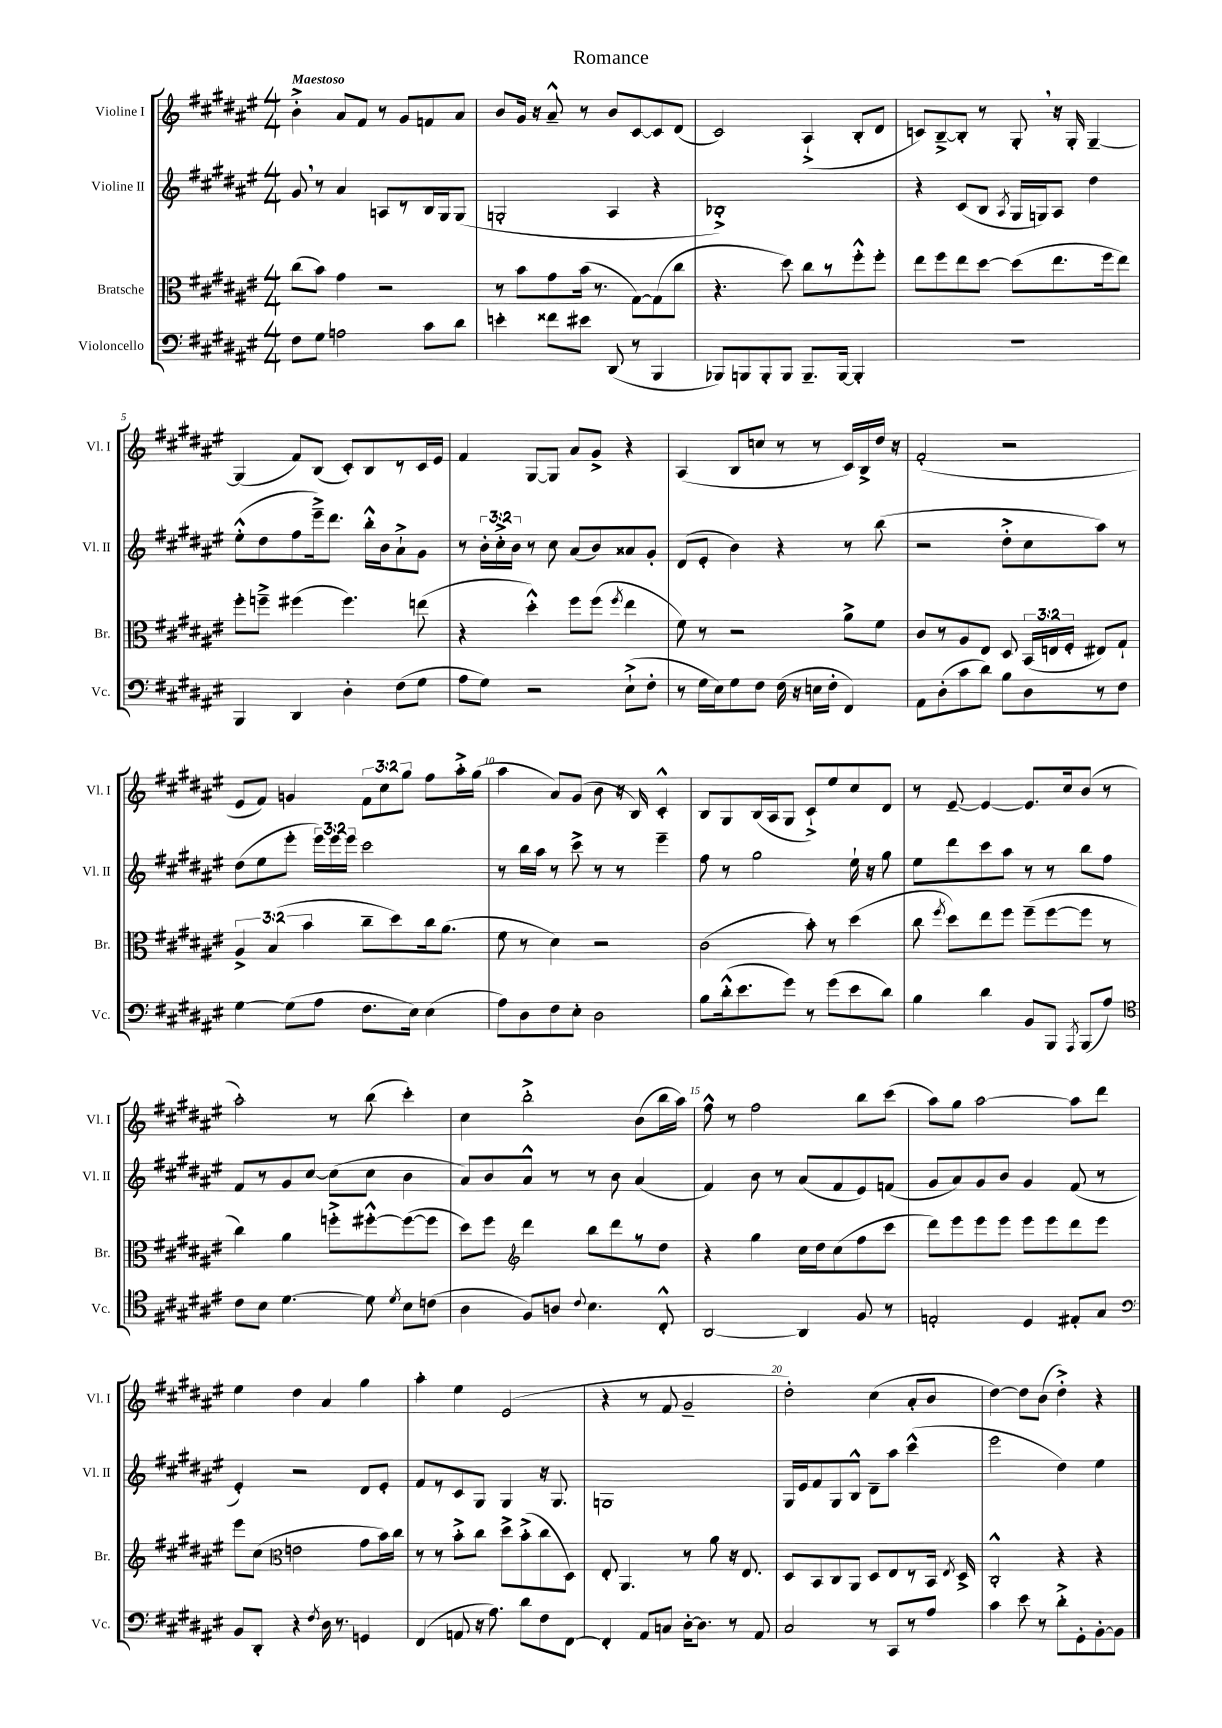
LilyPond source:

\header { title = "Romance" }
<<
\new StaffGroup <<
\new Staff = "s0" \with { instrumentName = "Violine I" shortInstrumentName = "Vl. I" } {
    \clef treble \key fis \major \numericTimeSignature \time 4/4 \override Staff.TupletNumber.text = #tuplet-number::calc-fraction-text \tempo "Maestoso"
    \autoBeamOff b'4-.-> ais'8[ fis'8] r8 gis'8[ f'8 ais'8] |
    b'8[ gis'16] r16 ais'8---^ r8 b'8[ cis'8~ cis'8 dis'8]( |
    cis'2) ais4-!->( b8[-. dis'8] |
    c'8[) b8~---> b8]-. r8 gis8-. \breathe r16 gis16-. gis4~-- |
    gis4( fis'8[) b8]( cis'8[-.) b8 r8 cis'16 eis'16] |
    fis'4 gis8[~ gis8] ais'8[ gis'8]-> r4 |
    ais4( b8[ c''8] r8 r8 cis'16[) b16-> dis''16] r16 |
    fis'2-.( r2 |
    eis'8[ fis'8]) g'4 \tuplet 3/2 { fis'8[ cis''8 gis''8] } fis''8[ ais''16-.-> gis''16]( |
    ais''4 ais'8[) gis'8]( b'8 r16 b16) cis'4-.-^ |
    b8[ gis8 b16( ais16 gis8] cis'8[-!->) eis''8 cis''8 dis'8] |
    r8 eis'8~-- eis'4~ eis'8.[ cis''16 b'8]( r8 |
    ais''2-.) r8 b''8( cis'''4-.) |
    cis''4 b''2-.-> b'8[( b''16 ais''16]) |
    fis''8-^ r8 fis''2 b''8[ cis'''8]( |
    ais''8[) gis''8] ais''2~ ais''8[ dis'''8] |
    eis''4 dis''4 ais'4 gis''4 |
    ais''4-. eis''4 eis'2( |
    r4 r8 fis'8 gis'2-- |
    dis''2-.) cis''4( ais'8[-. b'8] |
    dis''4~) dis''8[ b'8]( dis''4-.->) r4 \bar "|." |
}
\new Staff = "s1" \with { instrumentName = "Violine II" shortInstrumentName = "Vl. II" } {
    \clef treble \key fis \major \numericTimeSignature \time 4/4 \override Staff.TupletNumber.text = #tuplet-number::calc-fraction-text
    \autoBeamOff gis'8 \breathe r8 ais'4 a8[ r8 b16 gis16 gis8]( |
    g2-. ais4 r4 |
    bes1-.->) |
    r4 cis'8[( b8] \acciaccatura { ais8 } gis16[ g16) ais8] dis''4 |
    eis''8[-.-^( dis''8 fis''8 eis'''16--->) dis'''8.] b''16[-.-^ b'16 ais'8-!-> gis'8] |
    r8 \tuplet 3/2 { b'16[-. cis''16-.-> b'16] } r8 cis''8 ais'8[( b'8) aisis'8 gis'8]-. |
    dis'8[( eis'8]-. b'4) r4 r8 b''8( |
    r2 dis''8[-.-> cis''8 ais''8]) r8 |
    dis''8[( eis''8 eis'''8]-. \tuplet 3/2 { eis'''16[) eis'''16 eis'''16] } cis'''2 |
    r8 b''16[ ais''16] r8 cis'''8-> r8 r8 eis'''4-- |
    fis''8 r8 gis''2 eis''16-! r16 gis''8 |
    eis''8[ dis'''8 cis'''8 ais''8] r8 r8 b''8[ fis''8] |
    fis'8[ r8 gis'8 cis''8]~ cis''8[( cis''8] b'4 |
    ais'8[) b'8 ais'8]-^ r8 r8 b'8 ais'4( |
    fis'4) b'8 r8 ais'8[( fis'8 eis'8) f'8]( |
    gis'8[ ais'8) gis'8 b'8] gis'4 fis'8( r8 |
    eis'4-.) r2 dis'8[ eis'8]-. |
    fis'8[ r8 cis'8 gis8] gis4 r16 gis8. |
    g1 |
    gis16[ eis'16 fis'8 gis8 b8]-^ dis'8[-- ais''8] cis'''4-^( |
    eis'''2 dis''4) eis''4 \bar "|." |
}
\new Staff = "s2" \with { instrumentName = "Bratsche" shortInstrumentName = "Br." } {
    \clef alto \key fis \major \numericTimeSignature \time 4/4 \override Staff.TupletNumber.text = #tuplet-number::calc-fraction-text
    \autoBeamOff cis''8[( b'8]) gis'4 r2 |
    r8 b'8[ gis'8 b'16]( r8. gis8[~) gis8( cis''8] |
    r4. dis''8) cis''8[ r8 fis''8-.-^ fis''8]-. |
    eis''8[ fis''8 eis''8 dis''8]~ dis''8[( eis''8. fis''16 eis''8]) |
    fis''8[-. f''8]---> fis''4( fis''4.) e''8( |
    r4 dis''4-.-^) fis''8[ fis''8]( \acciaccatura { fis''8 } eis''4 |
    fis'8) r8 r2 ais'8[-> fis'8] |
    cis'8[ r8 ais8 eis8] dis8 \tuplet 3/2 { b,16[( e16 fis16]-. } eis8[) gis8]-! |
    \tuplet 3/2 { ais4-> b4( b'4 } cis''8[-- dis''8) cis''16 ais'8.]( |
    fis'8 r8 dis'4) r2 |
    cis'2( b'8-.) r8 dis''4( |
    cis''8 \acciaccatura { fis''8 } dis''8[) eis''8 fis''8] fis''8[--( fis''8~ fis''8] r8 |
    cis''4) ais'4 f''8[-.-> fis''8~-.-^ fis''8~( fis''8] |
    dis''8[) fis''8] \clef treble dis'''4 b''8[ dis'''8 r8 dis''8] |
    r4 gis''4 cis''16[ dis''16 cis''8( fis''8 cis'''8] |
    dis'''8[) eis'''8 eis'''8 eis'''8] eis'''8[ eis'''8 dis'''8 eis'''8] |
    eis'''8[ cis''8]( \clef alto e'2 gis'8[ b'16) cis''16] |
    r8 r8 b'8[-.-> cis''8] dis''8[-> b'8-.->( cis''8 dis8]) |
    eis8-. ais,4. r8 ais'8 r16 eis8. |
    dis8[ b,8 cis8 ais,8] dis8[ eis8 r8 b,16] \acciaccatura { eis8 } dis16-> |
    cis2-.-^ r4 r4 \bar "|." |
}
\new Staff = "s3" \with { instrumentName = "Violoncello" shortInstrumentName = "Vc." } {
    \clef bass \key fis \major \numericTimeSignature \time 4/4
    \autoBeamOff fis8[ gis8] a2 cis'8[ dis'8] |
    e'4-. fisis'8[ eis'8] dis,8( r8 b,,4 |
    bes,,8[) b,,8 b,,8-. b,,8] b,,8.[-- b,,16]~ b,,4-. |
    R1 |
    b,,4 dis,4 dis4-. fis8[( gis8] |
    ais8[ gis8]) r2 eis8[-!->( fis8]-. |
    r8 gis16[ eis16) gis8 fis8] fis16( r16 e16[ fis16]-. fis,4) |
    ais,8[ dis8-.( cis'8 dis'8]) b8[ dis8 r8 fis8] |
    gis4~ gis8[( ais8] fis8.[ eis16]) eis4( |
    ais8[) dis8 fis8 eis8]-. dis2 |
    b8[ dis'16-.-^( eis'8. gis'8]) r8 gis'8[( eis'8 dis'8]) |
    b4 dis'4 b,8[ b,,8] \acciaccatura { ais,,8 } b,,8[( ais8]) |
    \clef tenor cis'8[ b8] dis'4.~ dis'8 \acciaccatura { dis'8 } b8[ c'8]( |
    ais4 fis8[) a8] \appoggiatura { cis'8 } b4. cis8-.-^ |
    ais,2~ ais,4 fis8 r8 |
    e2-. dis4 eis8[-. gis8] |
    \clef bass b,8[ dis,8]-. r4 \acciaccatura { fis8 } dis16 r8. g,4 |
    fis,4( a,8 r16 ais8.) dis'8[ fis8 fis,8]~ |
    fis,4-. ais,8[ c8] dis16[~-. dis8.] r8 ais,8 |
    cis2 r8 cis,8[ r8 ais8] |
    cis'4 eis'8 r8 dis'8[-.-> gis,8-. b,8~-. b,8] \bar "|." |
}
>>
>>
\layout { \context { \Score \override BarNumber.break-visibility = ##(#f #t #t) barNumberVisibility = #(every-nth-bar-number-visible 5) } }
